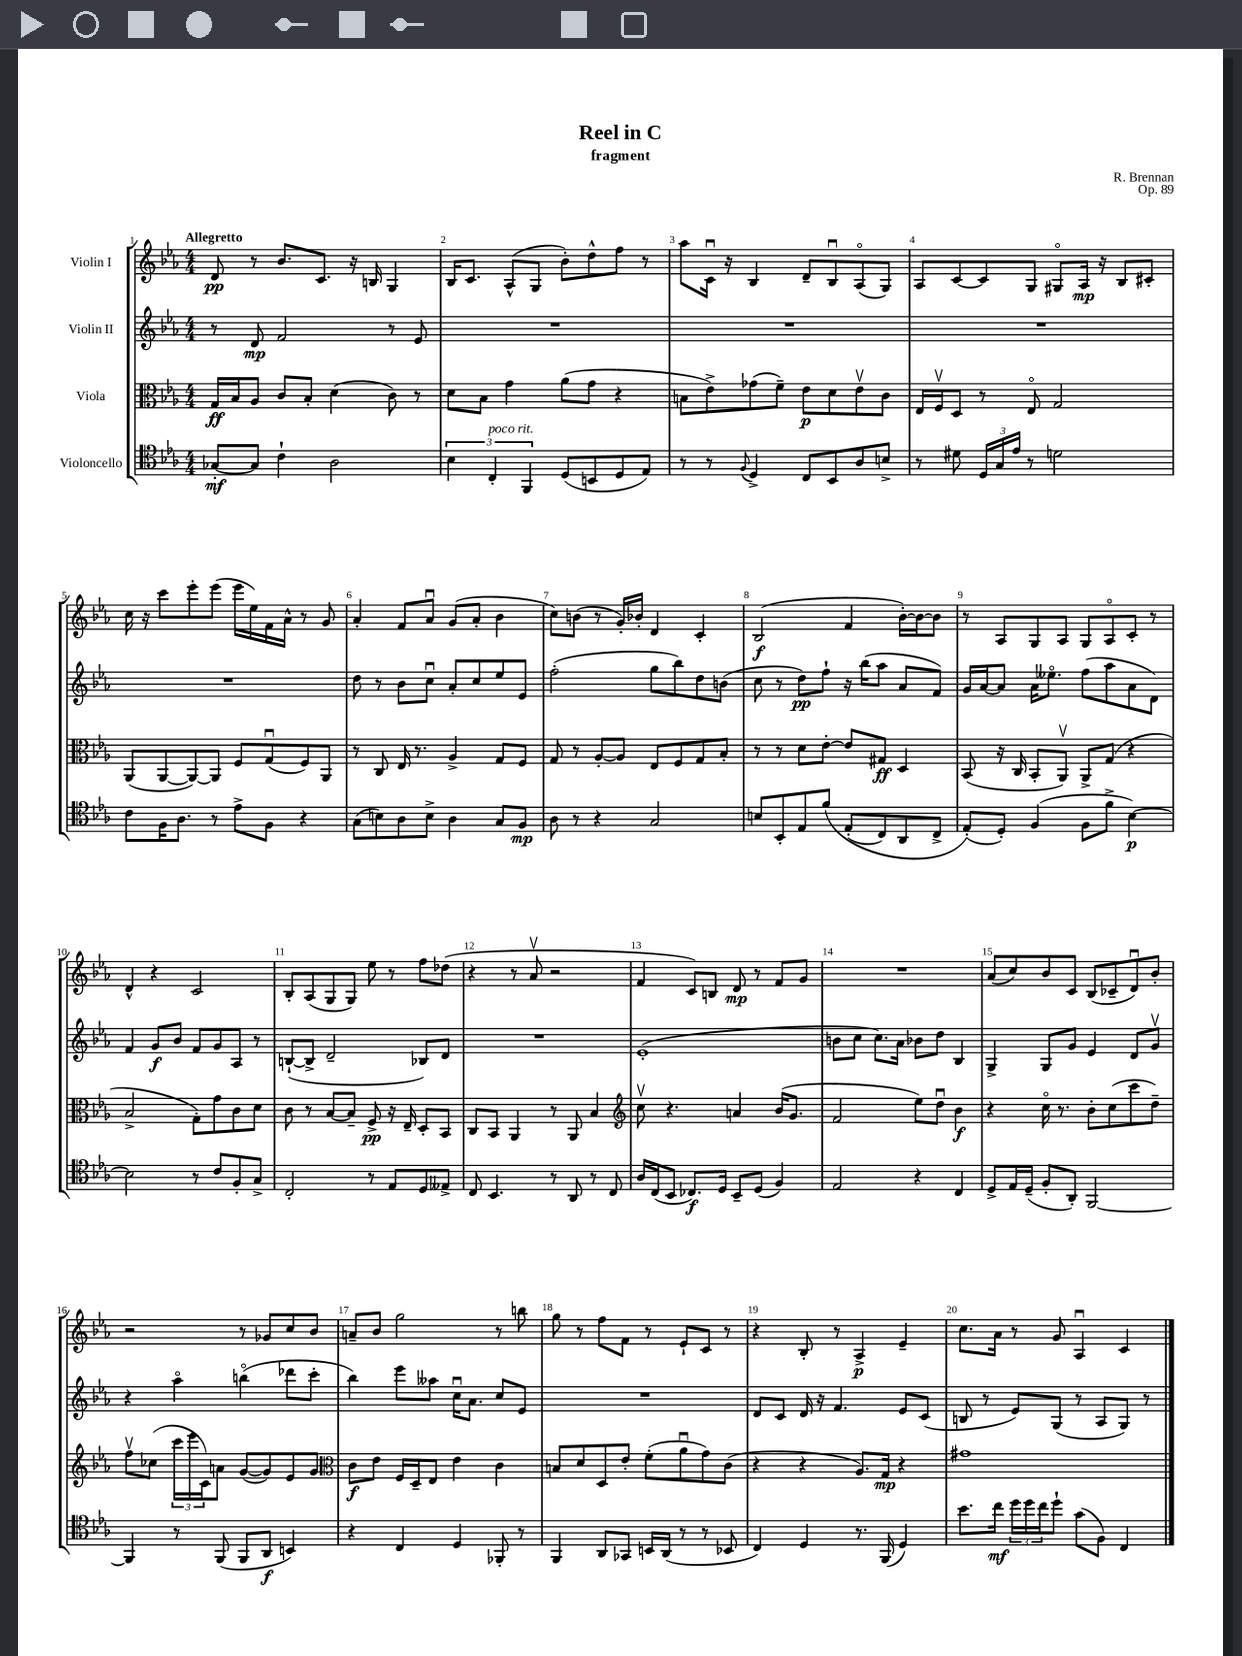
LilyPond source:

\header { title = "Reel in C" composer = "R. Brennan" subtitle = "fragment" opus = "Op. 89" }
<<
\new StaffGroup <<
\new Staff = "s0" \with { instrumentName = "Violin I" } {
    \clef treble \key ees \major \numericTimeSignature \time 4/4 \tempo "Allegretto"
    d'8\pp r8 bes'8. c'8. r16 b16 g4 |
    bes16 c'8. aes8-^( g8 bes'8-.) d''8-^ f''8 r8 |
    aes''8 c'16\downbow r16 bes4 d'8-- bes8\downbow aes8\flageolet( g8) |
    aes8 c'8~ c'8 g8 gis8\flageolet aes16\mp r16 bes8 cis'8-. |
    c''16 r16 c'''8 ees'''8-. ees'''8( ees'''16 ees''16) f'16 aes'16-^ r8 g'8 |
    aes'4-. f'8 aes'8\downbow g'8( aes'8-. bes'4 |
    c''8) b'8( r8 g'16-.) bes'16-. d'4 c'4-. |
    bes2\f( f'4 bes'16~-.) bes'16~ bes'8 |
    r8 aes8 g8 aes8 g8 aes8\flageolet c'8-. r8 |
    d'4-^ r4 c'2 |
    bes8-. aes8( g8 g8) ees''8 r8 f''8 des''8( |
    r4 r8 aes'8\upbow r2 |
    f'4 c'8) b8 d'8\mp r8 f'8 g'8 |
    R1 |
    aes'8( c''8) bes'8 c'8 bes8( ces'8-- d'8\downbow) bes'8-. |
    r2 r8 ges'8 c''8 bes'8 |
    a'8-- bes'8 g''2 r8 b''8 |
    g''8 r8 f''8 f'8 r8 ees'8-! c'8 r8 |
    r4 bes8-. r8 aes4->\p ees'4-- |
    c''8. aes'16 r8 g'8 aes4\downbow c'4 \bar "|." |
}
\new Staff = "s1" \with { instrumentName = "Violin II" } {
    \clef treble \key ees \major \numericTimeSignature \time 4/4
    r8 d'8\mp f'2 r8 ees'8 |
    R1 |
    R1 |
    R1 |
    R1 |
    d''8 r8 bes'8 c''8\downbow aes'8-. c''8 ees''8 ees'8 |
    f''2-.( g''8 bes''8) d''8 b'8( |
    c''8 r8 d''8\pp) f''8-! r16 bes''16( aes''8 aes'8 f'8) |
    g'16 aes'16~ aes'8 aes'16 eeses''8.\flageolet f''8( aes''8 aes'8 d'8) |
    f'4 g'8\f bes'8 f'8 g'8 aes8 r8 |
    b8~-!( b8-> d'2-- bes8) d'8 |
    R1 |
    ees'1-.( |
    b'8 c''8 c''8.) aes'16 bes'8 d''8 bes4 |
    g4-> g8 g'8 ees'4 d'8 g'8\upbow |
    r4 aes''4\flageolet b''4\flageolet( des'''8 c'''8-. |
    bes''4) ees'''8 aeses''8 c''16\downbow aes'8. c''8 ees'8 |
    R1 |
    d'8 c'8 d'16 r16 f'4. ees'8 c'8( |
    b8 r8 ees'8) g8( r8 aes8 g8) r8 \bar "|." |
}
\new Staff = "s2" \with { instrumentName = "Viola" } {
    \clef alto \key ees \major \numericTimeSignature \time 4/4
    g16\ff bes16 aes8 c'8 bes8-. d'4( c'8) r8 |
    d'8 bes8 g'4 aes'8( g'8 r4 |
    b8 ees'8->) ges'8( f'8--) ees'8\p d'8 ees'8\upbow c'8 |
    ees16 f16\upbow d8 r8 ees8\flageolet g2 |
    aes,8( aes,8~ aes,8~) aes,8 f8 g8\downbow( f8) aes,8 |
    r8 c8 ees16 r8. aes4-> g8 f8 |
    g8 r8 aes8~-. aes8 ees8 f8 g8 bes8-. |
    r8 r8 d'8 ees'8~-. ees'8 gis8\ff d4 |
    bes,8( r16 c16 bes,8-. aes,8\upbow) aes,8-> g8( r4 |
    bes2-> g8-.) g'8 c'8 d'8 |
    c'8 r8 bes8~ bes8-- f8->\pp r16 ees16-- d8-. bes,8 |
    c8 bes,8 aes,4 r8 aes,8 bes4 |
    \clef treble c''8\upbow r4. a'4 bes'16( g'8. |
    f'2 ees''8) d''8\downbow bes'4\f |
    r4 c''16\flageolet r8. bes'8-. c''8( c'''8 d''8--) |
    f''8\upbow ces''8( \tuplet 3/2 { c'''16 ees'''16 c'16) } a'8 g'8~( g'8) ees'8 g'8 |
    \clef alto c'8\f ees'8 f16 d16-- ees8 ees'4 c'4 |
    b8 d'8 d8 ees'8-. f'8-.( aes'8\downbow g'8) c'8( |
    r4 r4 aes8.) g16\mp r4 |
    gis'1 \bar "|." |
}
\new Staff = "s3" \with { instrumentName = "Violoncello" } {
    \clef tenor \key ees \major \numericTimeSignature \time 4/4
    ges8~-.\mf ges8 c'4-! aes2 |
    \tuplet 3/2 { bes4 c4-.^\markup { \italic "poco rit." } f,4 } d8( b,8 d8 ees8) |
    r8 r8 \appoggiatura { f8 } d4-> c8 bes,8 aes8 b8-> |
    r8 dis'8 \tuplet 3/2 { d16 g16 ees'16 } r8 d'2 |
    c'8 f16 aes8. r8 ees'8-> f8 r4 |
    g8( b8) aes8 b8-> aes4 g8 f8\mp |
    aes8 r8 r4 g2 |
    b8 bes,8-. ees8 f'8\( ees8-.( c8) aes,8 c8-> |
    ees8-.(\) d8-.) f4( f8 f'8-> bes4~\p) |
    bes2 r8 c'8 f8-. g8-> |
    c2-. r8 ees8 d8 eeses8-> |
    c8 bes,4. r8 aes,8 r8 c8 |
    aes16 c16( bes,8 ces8.\f) d16 bes,8-- d8( f4) |
    ees2 r4 c4 |
    d8-> ees16 d16--( f8-. aes,8-.) f,2~ |
    f,4 r8 f,8( f,8 aes,8\f b,4) |
    r4 c4 d4 fes,8-. r8 |
    f,4 aes,8 ges,8 b,16 aes,16( r8 r8 bes,8 |
    c4) d4 r8. f,16( d4) |
    bes'8. c''16\mf \tuplet 3/2 { d''16 d''16 c''16 } d''8-! g'8( f8) c4 \bar "|." |
}
>>
>>
\layout { \context { \Score \override BarNumber.break-visibility = ##(#f #t #t) barNumberVisibility = #all-bar-numbers-visible } }
